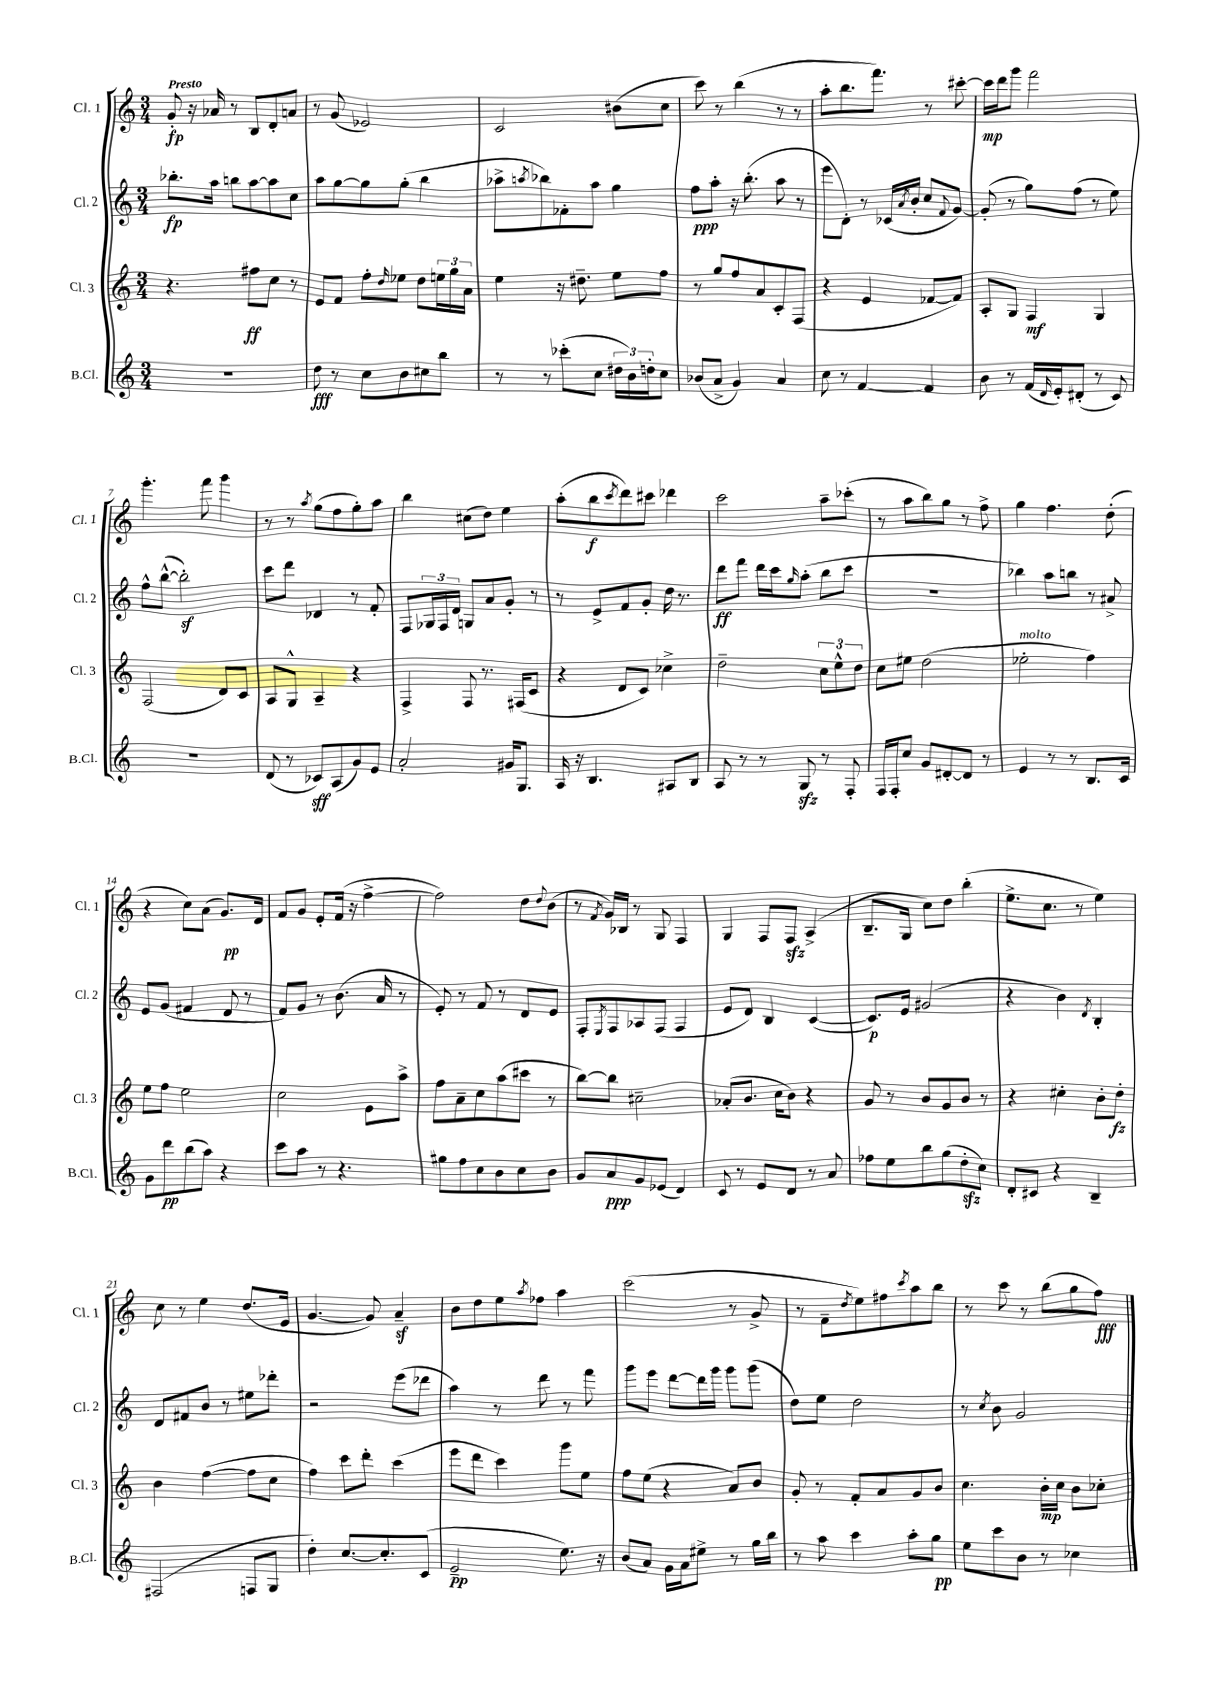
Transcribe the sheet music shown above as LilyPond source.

<<
\new StaffGroup <<
\new Staff = "s0" \with { instrumentName = "Cl. 1" shortInstrumentName = "Cl. 1" } {
    \clef treble \key c \major \numericTimeSignature \time 3/4 \tempo "Presto"
    g'8-.\fp r16 aes'16 r8 b8 d'8-. a'8 |
    r8 g'8( ees'2) |
    c'2 bis'8( c''8 |
    c'''8) r8 b''4( r8 r8 |
    a''8-. b''8. f'''8.) r8 cis'''8~-. |
    cis'''16\mp d'''16 g'''8 f'''2 |
    g'''4.-. f'''8 g'''4 |
    r8 r8 \acciaccatura { a''8 } g''8( f''8 g''8-.) a''8 |
    b''4 cis''8( d''8) e''4 |
    a''8-.( b''8\f \acciaccatura { c'''8 } d'''8) cis'''8 des'''4 |
    c'''2 a''8-- ces'''8-.( |
    r8 a''8 b''8) g''8 r8 f''8-> |
    g''4 f''4. d''8-.( |
    r4 c''8) a'8( g'8.\pp) d'16 |
    f'8 g'8 e'8-. f'16( r16 f''4~-> |
    f''2) d''8 \appoggiatura { d''8 } b'8( |
    r8 \acciaccatura { f'8 } g'16) bes16 r8 g8 f4 |
    g4 f8 f8\sfz a4->( |
    b8.-- g16 c''8) d''8 b''4-.( |
    e''8.-> c''8. r8 e''4) |
    c''8 r8 e''4 d''8.( e'16 |
    g'4.~ g'8) a'4--\sf |
    b'8 d''8 e''8 \acciaccatura { a''8 } fes''8 a''4 |
    c'''2( r8 g'8-> |
    r8 f'8-- \acciaccatura { d''8 } e''8) fis''8 \acciaccatura { c'''8 } a''8 b''8 |
    r8 c'''8 r8 b''8( g''8 f''8\fff) \bar "|." |
}
\new Staff = "s1" \with { instrumentName = "Cl. 2" shortInstrumentName = "Cl. 2" } {
    \clef treble \key c \major \numericTimeSignature \time 3/4
    bes''8.-.\fp a''16 b''8 a''8~ a''8 c''8 |
    a''8 g''8~ g''8 g''8-.( b''4 |
    aes''8-> \acciaccatura { a''8 } bes''8) fes'8-. a''8 g''4 |
    f''8\ppp a''8-. r16 b''8.-.( a''8 r8 |
    e'''8 d'8-.) r8 ces'16( \acciaccatura { a'8 } b'16-. c''8 \appoggiatura { f'8 } g'8~) |
    g'8-.( r8 g''8) f''8( r8 e''8) |
    f''8-^ b''8~-^( b''2-.\sf) |
    c'''8 d'''8 des'4 r8 f'8-. |
    f8 \tuplet 3/2 { ges16 f16 d'16 } g8 a'8 g'8-. r8 |
    r8 e'8-> f'8 g'8-. d''16 r8. |
    d'''8\ff f'''8 d'''16 c'''16 \grace { g''16 } a''8-.( b''8 c'''8 |
    R2. |
    bes''4) a''8 b''8 r8 ais'8-> |
    e'8 g'8( fis'4 d'8 r8 |
    f'8) g'8 r8 b'8.( a'16 r8 |
    e'8-.) r8 f'8 r8 d'8 e'8 |
    f8-. \acciaccatura { e8 } f8 aes8 f8( f4 |
    e'8 d'8) b4 c'4~( |
    c'8.\p) e'16 gis'2( |
    r4 b'4) \acciaccatura { d'8 } b4-. |
    d'8 fis'8 b'8 r8 eis''8 des'''8-. |
    r2 e'''8( des'''8 |
    a''4) r8 d'''8 r8 f'''8 |
    g'''8 e'''8 d'''8~ d'''16 g'''16 g'''8 g'''8( |
    d''8) e''8 d''2 |
    r8 \acciaccatura { c''8 } b'8 g'2 \bar "|." |
}
\new Staff = "s2" \with { instrumentName = "Cl. 3" shortInstrumentName = "Cl. 3" } {
    \clef treble \key c \major \numericTimeSignature \time 3/4
    r4. fis''8\ff c''8 r8 |
    e'8 f'8 f''8-. \grace { d''16 } ees''8 d''8 \tuplet 3/2 { e''16 g''16 a'16 } |
    e''4 r16 dis''8.-- e''8 f''8 |
    r8 g''8 f''8 a'8 c'8-. f8( |
    r4 e'4 fes'8~ fes'8) |
    a8-. g8 f4\mf g4 |
    f2( d'8) c'8 |
    a8 g8-^ a4-- r4 |
    f4-> f8 r8. fis16( c'8 |
    r4 d'8 c'8) ces''4-> |
    d''2-- \tuplet 3/2 { c''8 e''8-^ d''8 } |
    c''8 eis''8 d''2( |
    ees''2-.^\markup { \italic "molto" } f''4) |
    e''8 f''8 e''2 |
    c''2 e'8 a''8-> |
    f''8 a'8-- c''8 a''8( cis'''8 r8 |
    b''8~) b''8 cis''2-- |
    aes'8-.( b'8. c''16 b'8) r4 |
    g'8 r8 b'8 g'8 b'8 r8 |
    r4 cis''4-. b'8-. d''8-.\fz |
    b'4 f''4~( f''8 c''8 |
    f''4) c'''8 d'''8-. c'''4( |
    e'''8 d'''8 c'''4) g'''8 e''8 |
    f''8 e''8( r4 a'8) b'8 |
    g'8-. r8 f'8-. a'8 g'8 b'8 |
    c''4. b'16-.\mp c''16 b'8 ces''8-. \bar "|." |
}
\new Staff = "s3" \with { instrumentName = "B.Cl." shortInstrumentName = "B.Cl." } {
    \clef treble \key c \major \numericTimeSignature \time 3/4
    R2. |
    d''8\fff r8 c''8 b'8 cis''8 b''8 |
    r8 r8 ces'''8-.( c''8 \tuplet 3/2 { dis''16 b'16) d''16-. } c''8 |
    bes'8( a'8-> g'4) a'4 |
    c''8 r8 f'4~ f'4 |
    b'8 r8 f'16( \grace { d'16 } e'16-.) dis'8-.( r8 c'8) |
    R2. |
    d'8( r8 ces'8\sff) a8( g'8) e'8 |
    a'2-. gis'16 g8. |
    a16 r16 b4. ais8 b8 |
    a8 r8 r8 g8\sfz r8 f8-. |
    f16 f16-. c''8 g'8 dis'8~-. dis'8 r8 |
    e'4 r8 r8 b8. c'16 |
    g'8 d'''8\pp b''8( a''8) r4 |
    c'''8 a''8 r8 r4. |
    gis''8 f''8 c''8 b'8 c''8 b'8 |
    g'8 a'8\ppp g'8 ees'8( d'4) |
    c'8 r8 e'8 d'8 r8 a'8 |
    fes''8 e''8 b''8 g''8( d''8-.\sfz c''8) |
    d'8-. cis'8 r4 b4-- |
    fis2( f8 g8 |
    d''4-.) c''8.~ c''8.-. c'8( |
    e'2--\pp e''8.) r16 |
    b'8( a'8) g'16 a'16 eis''8-> r8 g''16 b''16 |
    r8 a''8 c'''4 a''8-. g''8\pp |
    e''8 c'''8 b'8 r8 ces''4 \bar "|." |
}
>>
>>
